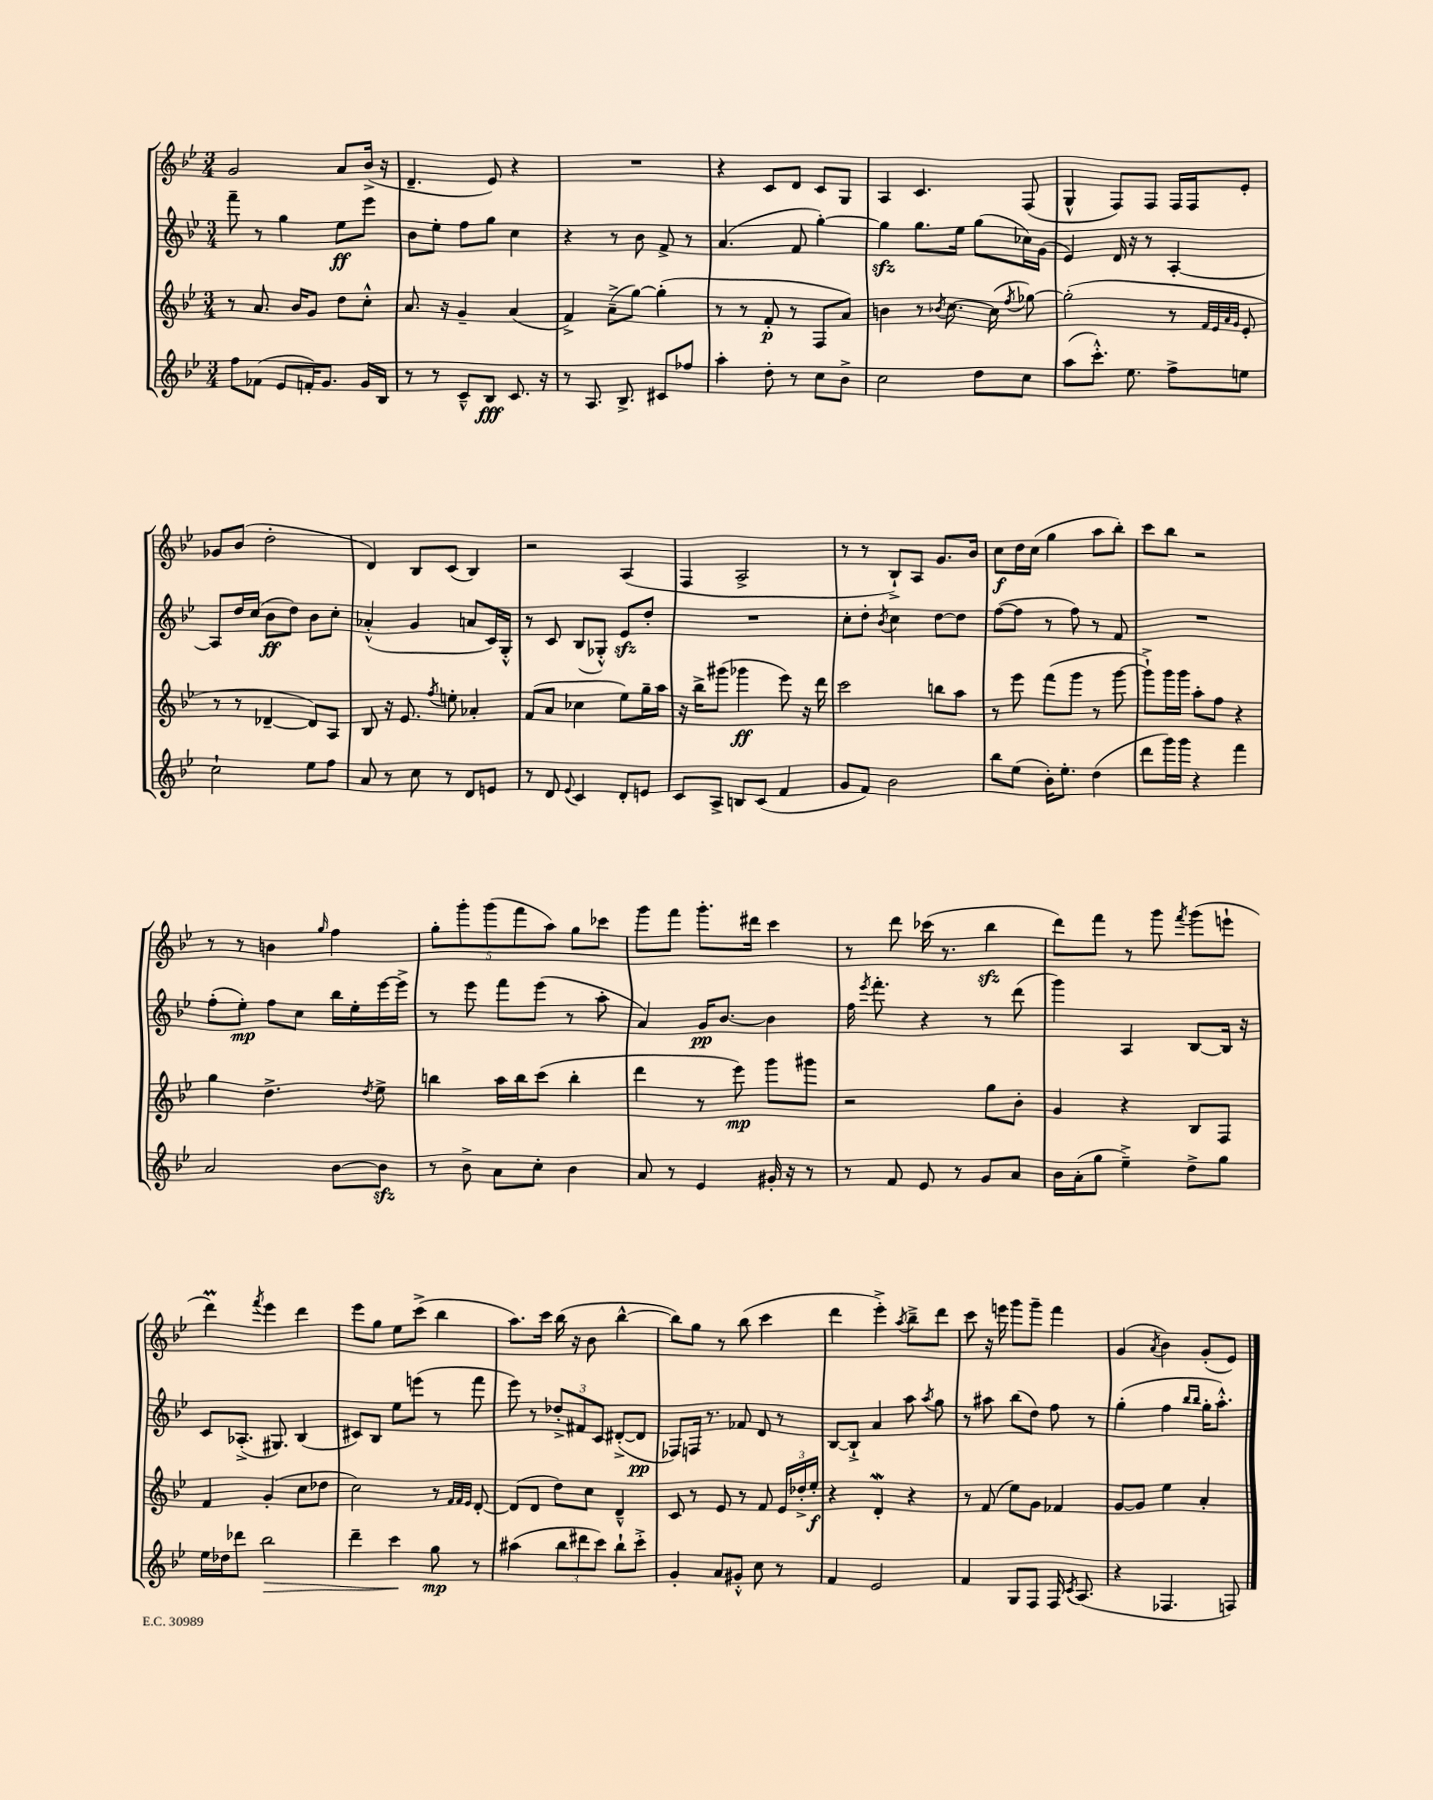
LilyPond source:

<<
\new StaffGroup <<
\new Staff = "s0" {
    \clef treble \key bes \major \numericTimeSignature \time 3/4
    \autoBeamOff g'2 a'8[ bes'16]->( r16 |
    d'4.-- ees'8) r4 |
    R2. |
    r4 c'8[ d'8] c'8[ g8] |
    a4 c'4. f8( |
    g4-^ f8[) f8] f16[ f16 ees'8]-. |
    ges'8[ bes'8]( d''2-. |
    d'4) bes8[ c'8]( bes4) |
    r2 a4( |
    f4 a2-> |
    r8 r8 bes8[-!->) a8] g'8.[ bes'16] |
    c''8[\f d''16 c''16]( g''4 a''8[ bes''8]-.) |
    c'''8[ bes''8] r2 |
    r8 r8 b'4 \grace { g''16 } f''4 |
    \tuplet 5/4 { g''8[-. g'''8-. g'''8( f'''8 a''8]) } g''8[ ces'''8] |
    g'''8[ f'''8] g'''8.[-. dis'''16] c'''4 |
    r8 d'''8 ces'''16( r8. bes''4\sfz |
    d'''8[) f'''8] r8 g'''8 \acciaccatura { f'''8 } g'''8[( e'''8]-! |
    d'''4\prall) \acciaccatura { f'''8 } ees'''4 d'''4 |
    ees'''8[ g''8] ees''8[ c'''8]->( bes''4 |
    a''8.[) c'''16] bes''16( r16 bes'8 bes''4~-^ |
    bes''8[) g''8] r8 bes''8( c'''4 |
    d'''4 ees'''4-.->) \acciaccatura { a''8 } bes''8[---> d'''8] |
    c'''8 r16 e'''16 g'''8[ g'''8]-- f'''4 |
    g'4( \acciaccatura { a'8 } bes'4) g'8[-.( ees'8]) \bar "|." |
}
\new Staff = "s1" {
    \clef treble \key bes \major \numericTimeSignature \time 3/4
    \autoBeamOff f'''8-- r8 g''4 ees''8[\ff ees'''8] |
    bes'8[ ees''8]-. f''8[ g''8] c''4 |
    r4 r8 bes'8 f'8-> r8 |
    a'4.( f'8 g''4~-.) |
    g''4\sfz g''8.[ ees''16] g''8[( ces''16) g'16]( |
    ees'4) d'16 r16 r8 a4~-. |
    a8[ d''16 c''16]( bes'8[\ff d''8]) bes'8[ c''8]-. |
    aes'4-.-^( g'4 a'8[ c'16) g16]-.-^ |
    r8 c'8 bes8[( ges8]-.-^) ees'8[\sfz d''8]-. |
    R2. |
    c''8[-. d''8]-. \acciaccatura { bes'8 } c''4 d''8[~ d''8] |
    f''8[~( f''8] r8 f''8) r8 f'8 |
    R2. |
    f''8[-.( ees''8]-.\mp) f''8[ c''8] bes''16[ ees''16-. ees'''16~ ees'''16]-> |
    r8 ees'''8 f'''8[ ees'''8]( r8 a''8-. |
    a'4) g'16[\pp bes'8.]~ bes'4 |
    f''16 \acciaccatura { ees'''8 } f'''8.-. r4 r8 d'''8( |
    g'''4) a4 bes8[~ bes16] r16 |
    c'8[ aes8.]-.->( gis8.) bes4( |
    cis'8[) bes8] ees''8[ e'''8]( r8 f'''8 |
    ees'''8) r8 \tuplet 3/2 { des''8[-.-> fis'8 c'8] } dis'8[~-.->( dis'8]\pp |
    fes8[) f16] r8. fes'8 d'8 r8 |
    bes8[~ bes8]-!-> a'4 a''8 \acciaccatura { a''8 } g''8 |
    r8 ais''8 bes''8[( d''8]) f''8 r8 |
    g''4-.( f''4 \grace { bes''16[ bes''16] } g''16[-. a''8.]-.-^) \bar "|." |
}
\new Staff = "s2" {
    \clef treble \key bes \major \numericTimeSignature \time 3/4
    \autoBeamOff r8 a'8. bes'16[ g'8] d''8[ c''8]-.-^ |
    a'8. r16 g'4-- a'4( |
    f'4->) a'8[--->( g''8]~) g''4-.( |
    r8 r8 f'8-.\p r8 f8[ a'8]) |
    b'4 r8 \acciaccatura { bes'8 } c''8.~ c''16( \acciaccatura { f''8 } ges''8~) |
    ges''2-.( r8 \grace { f'32[ ees'32 a'32 g'32] } ees'8-. |
    r8 r8 des'4~-- des'8[) a8] |
    bes8 r16 ees'8. \acciaccatura { f''8 } e''8-. aes'4-. |
    f'8[( a'8] ces''4 ees''8[) g''16-- a''16] |
    r16 bes''16[-> gis'''8]( ges'''4\ff ees'''8) r16 d'''16 |
    c'''2 b''8[ a''8] |
    r8 ees'''8 f'''8[( g'''8] r8 g'''8~ |
    g'''8[-!->) g'''16 g'''16] a''8[-. f''8] r4 |
    g''4 d''4.-> \acciaccatura { d''8 } ees''8-> |
    b''4 a''16[ b''16 c'''8]( b''4-. |
    d'''4 r8 ees'''8\mp) g'''8[ gis'''8] |
    r2 g''8[ bes'8]-. |
    g'4 r4 bes8[ f8] |
    f'4 g'4-.( c''8[ des''8] |
    c''2) r8 \grace { f'32[ f'32 ees'32] } d'8~-. |
    d'8[( d'8] d''8[) c''8] d'4---^ |
    c'8 r8 ees'8 r8 f'8 \tuplet 3/2 { ees'16[ des''16-.-> ees''16]-.\f } |
    r4 d'4-.\mordent r4 |
    r8 f'8( ees''8[) g'8] fes'4 |
    g'8[~ g'8] ees''4 a'4-. \bar "|." |
}
\new Staff = "s3" {
    \clef treble \key bes \major \numericTimeSignature \time 3/4
    \autoBeamOff f''8[ fes'8]( ees'8[ f'16-.) g'8.] g'16[ bes16] |
    r8 r8 c'8[---^ bes8]\fff c'8. r16 |
    r8 a8. bes8.-> cis'8[ fes''8] |
    a''4-. d''8-. r8 c''8[ bes'8]-> |
    c''2 d''8[ c''8] |
    a''8[( c'''8.]-.-^) ees''8. f''8[-> e''8] |
    c''2-! ees''8[ f''8] |
    a'8 r8 c''8 r8 d'8[ e'8] |
    r8 d'8 \appoggiatura { ees'8 } c'4 d'8[-. e'8] |
    c'8[ a8]-> b8[ c'8]( f'4 |
    g'8[ f'8]) bes'2 |
    bes''8[ ees''8]( bes'16[-.) ees''8.]-. d''4( |
    d'''8[ g'''16) g'''16] r4 f'''4 |
    a'2 bes'8[~ bes'8]\sfz |
    r8 bes'8-> a'8[ c''8]-. bes'4 |
    a'8 r8 ees'4 gis'16-. r16 r8 |
    r8 f'8 ees'8 r8 g'8[ a'8] |
    bes'16[ a'16-.( g''8] ees''4--->) d''8[-> g''8] |
    ees''16[ des''16 des'''8] bes''2\> |
    d'''4-- c'''4\! g''8\mp r8 |
    ais''4( \tuplet 3/2 { bes''8[ dis'''8 c'''8]) } bes''8[-! c'''8]-.-> |
    g'4-. a'8[ gis'8]-.-^ c''8 r8 |
    f'4 ees'2 |
    f'4 g8[ f8] f16 \acciaccatura { c'8 } a8.( |
    r4 fes4. f8) \bar "|." |
}
>>
>>
\layout { \context { \Score \remove "Bar_number_engraver" } }
